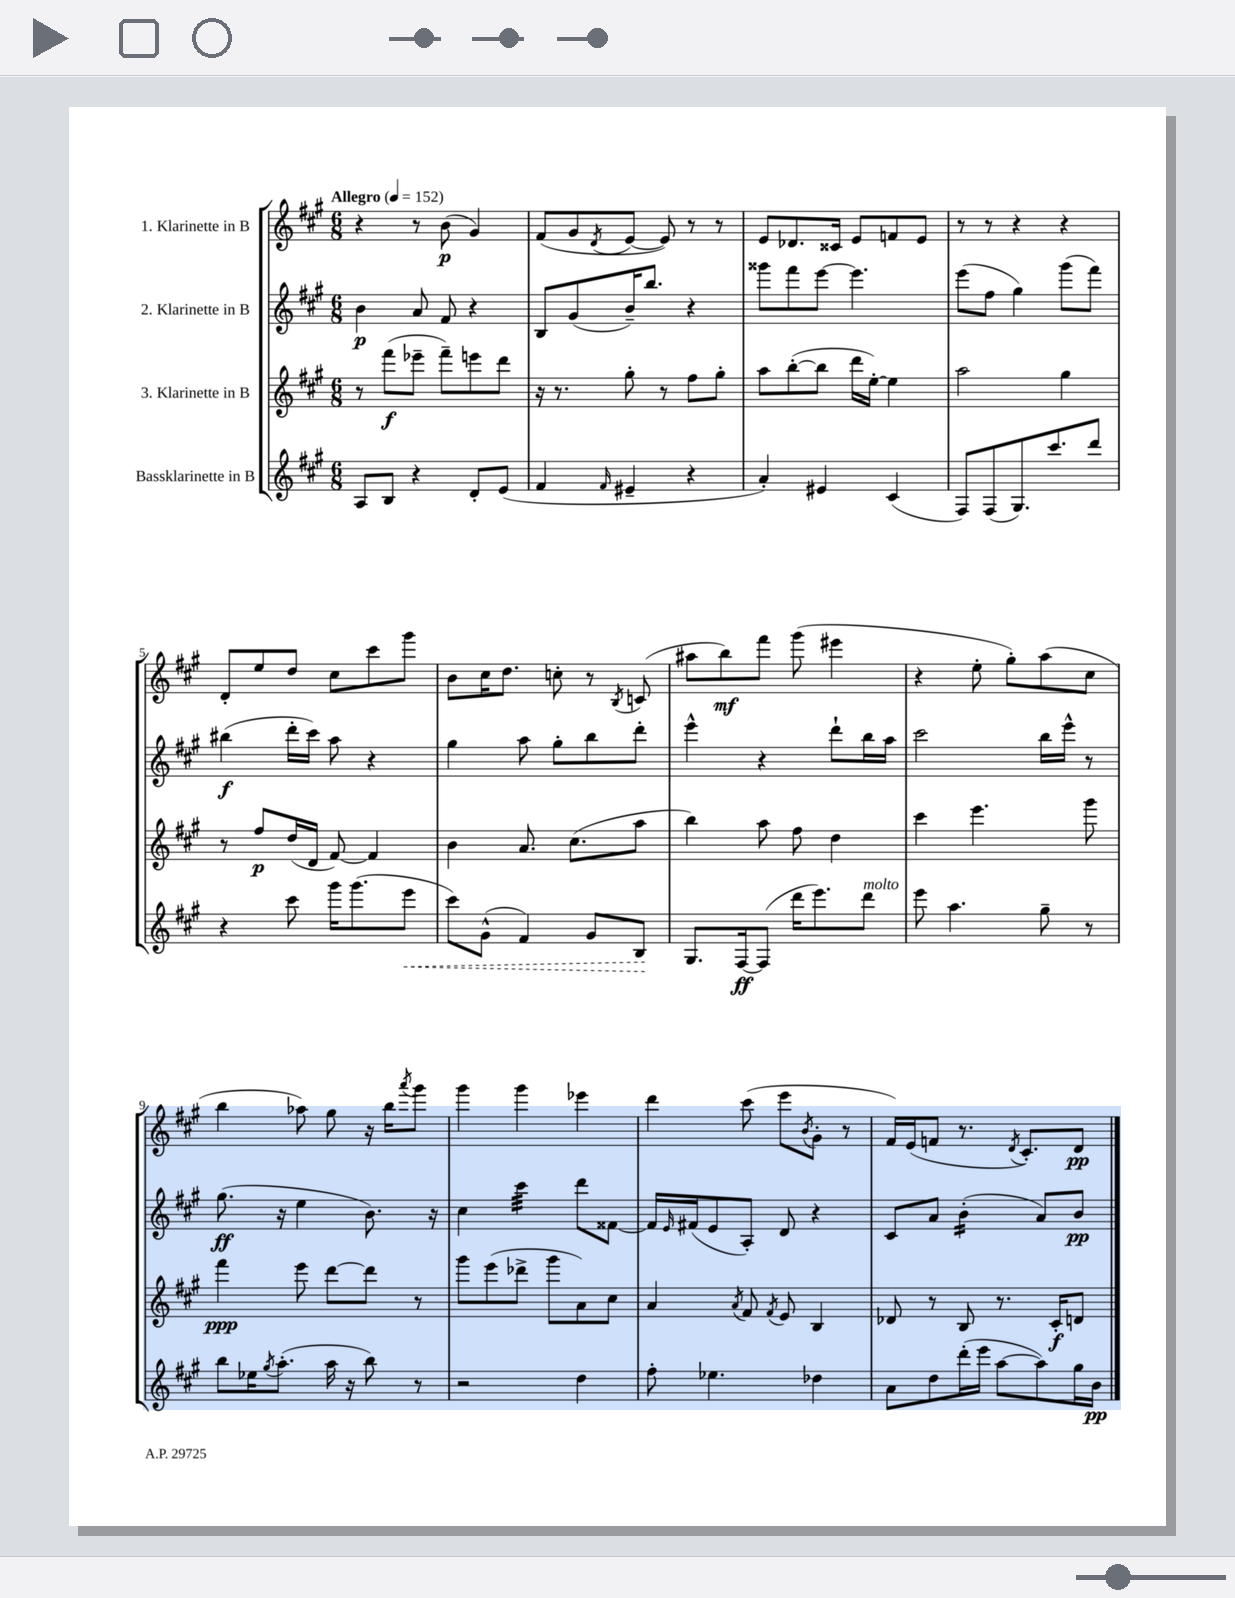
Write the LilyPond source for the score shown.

<<
\new StaffGroup <<
\new Staff = "s0" \with { instrumentName = "1. Klarinette in B" } {
    \clef treble \key a \major \numericTimeSignature \time 6/8 \tempo "Allegro" 4 = 152
    r4 r8 b'8\p( gis'4) |
    fis'8( gis'8 \acciaccatura { d'8 } e'8~ e'8) r8 r8 |
    e'8 des'8. cisis'16 e'8 f'8 e'8 |
    r8 r8 r4 r4 |
    d'8-. e''8 d''8 cis''8 cis'''8 gis'''8 |
    b'8 cis''16 d''8. c''8-. r8 \acciaccatura { b8 } c'8( |
    ais''8 b''8\mf) fis'''8 gis'''8( eis'''4 |
    r4 e''8-. gis''8-.) a''8( cis''8 |
    b''4 aes''8) gis''8 r16 b''16 \acciaccatura { a'''8 } gis'''8 |
    gis'''4 gis'''4 ees'''4 |
    d'''4 cis'''8( e'''8 \acciaccatura { b'8 } gis'8-. r8 |
    fis'16) e'16( f'8 r8. \acciaccatura { d'8 } cis'8.-.) d'8\pp \bar "|." |
}
\new Staff = "s1" \with { instrumentName = "2. Klarinette in B" } {
    \clef treble \key a \major \numericTimeSignature \time 6/8
    b'4\p a'8 fis'8 r4 |
    b8 gis'8( b'16--) b''8. r4 |
    gisis'''8 fis'''8 e'''8~ e'''4. |
    e'''8( fis''8 gis''4) gis'''8( fis'''8) |
    bis''4\f( d'''16-. cis'''16) a''8 r4 |
    gis''4 a''8 gis''8-. b''8 d'''8-. |
    e'''4-^ r4 d'''8-! b''16 a''16 |
    cis'''2 b''16 e'''16-^ r8 |
    gis''8.\ff( r16 e''4 b'8.) r16 |
    cis''4 cis'''4:32 d'''8 fisis'8~ |
    fisis'16 \grace { e'16 } fis'16( e'8 a8-.) d'8 r4 |
    cis'8 a'8 b'4:16-.( a'8) b'8\pp \bar "|." |
}
\new Staff = "s2" \with { instrumentName = "3. Klarinette in B" } {
    \clef treble \key a \major \numericTimeSignature \time 6/8
    r8 fis'''8\f( ees'''8-- fis'''8--) e'''8 d'''8 |
    r16 r8. gis''8-. r8 fis''8 gis''8-. |
    a''8 b''8~-.( b''8 d'''16 e''16~-.) e''4 |
    a''2 gis''4 |
    r8 fis''8\p d''16( d'16 fis'8~) fis'4 |
    b'4 a'8. cis''8.( a''8 |
    b''4) a''8 fis''8 d''4 |
    cis'''4 e'''4. gis'''8 |
    fis'''4\ppp e'''8 d'''8~ d'''8 r8 |
    gis'''8 e'''8( des'''8-> gis'''8 a'8) cis''8 |
    a'4 \acciaccatura { a'8 } fis'8 \acciaccatura { fis'8 } e'8 b4 |
    des'8 r8 b8 r8. cis'16-.\f d'8 \bar "|." |
}
\new Staff = "s3" \with { instrumentName = "Bassklarinette in B" } {
    \clef treble \key a \major \numericTimeSignature \time 6/8
    a8 b8 r4 d'8-. e'8( |
    fis'4 \grace { fis'16 } eis'4-- r4 |
    a'4-.) eis'4 cis'4( |
    fis8) fis8( gis8.) cis'''8. d'''8 |
    r4 cis'''8 gis'''16 gis'''8.( \once \override Hairpin.style = #'dashed-line e'''8\< |
    cis'''8) gis'8-^( fis'4) gis'8 b8\! |
    gis8. fis16~\ff fis8( d'''16 e'''8.) d'''8^\markup { \italic "molto" } |
    e'''8 a''4. gis''8-- r8 |
    b''8 ees''16 \acciaccatura { gis''8 } a''8.-.( a''16 r16 b''8) r8 |
    r2 d''4 |
    fis''8-. ees''4. des''4 |
    a'8 d''8 d'''16-.( e'''16 a''8~ a''8) gis''16 b'16\pp \bar "|." |
}
>>
>>
